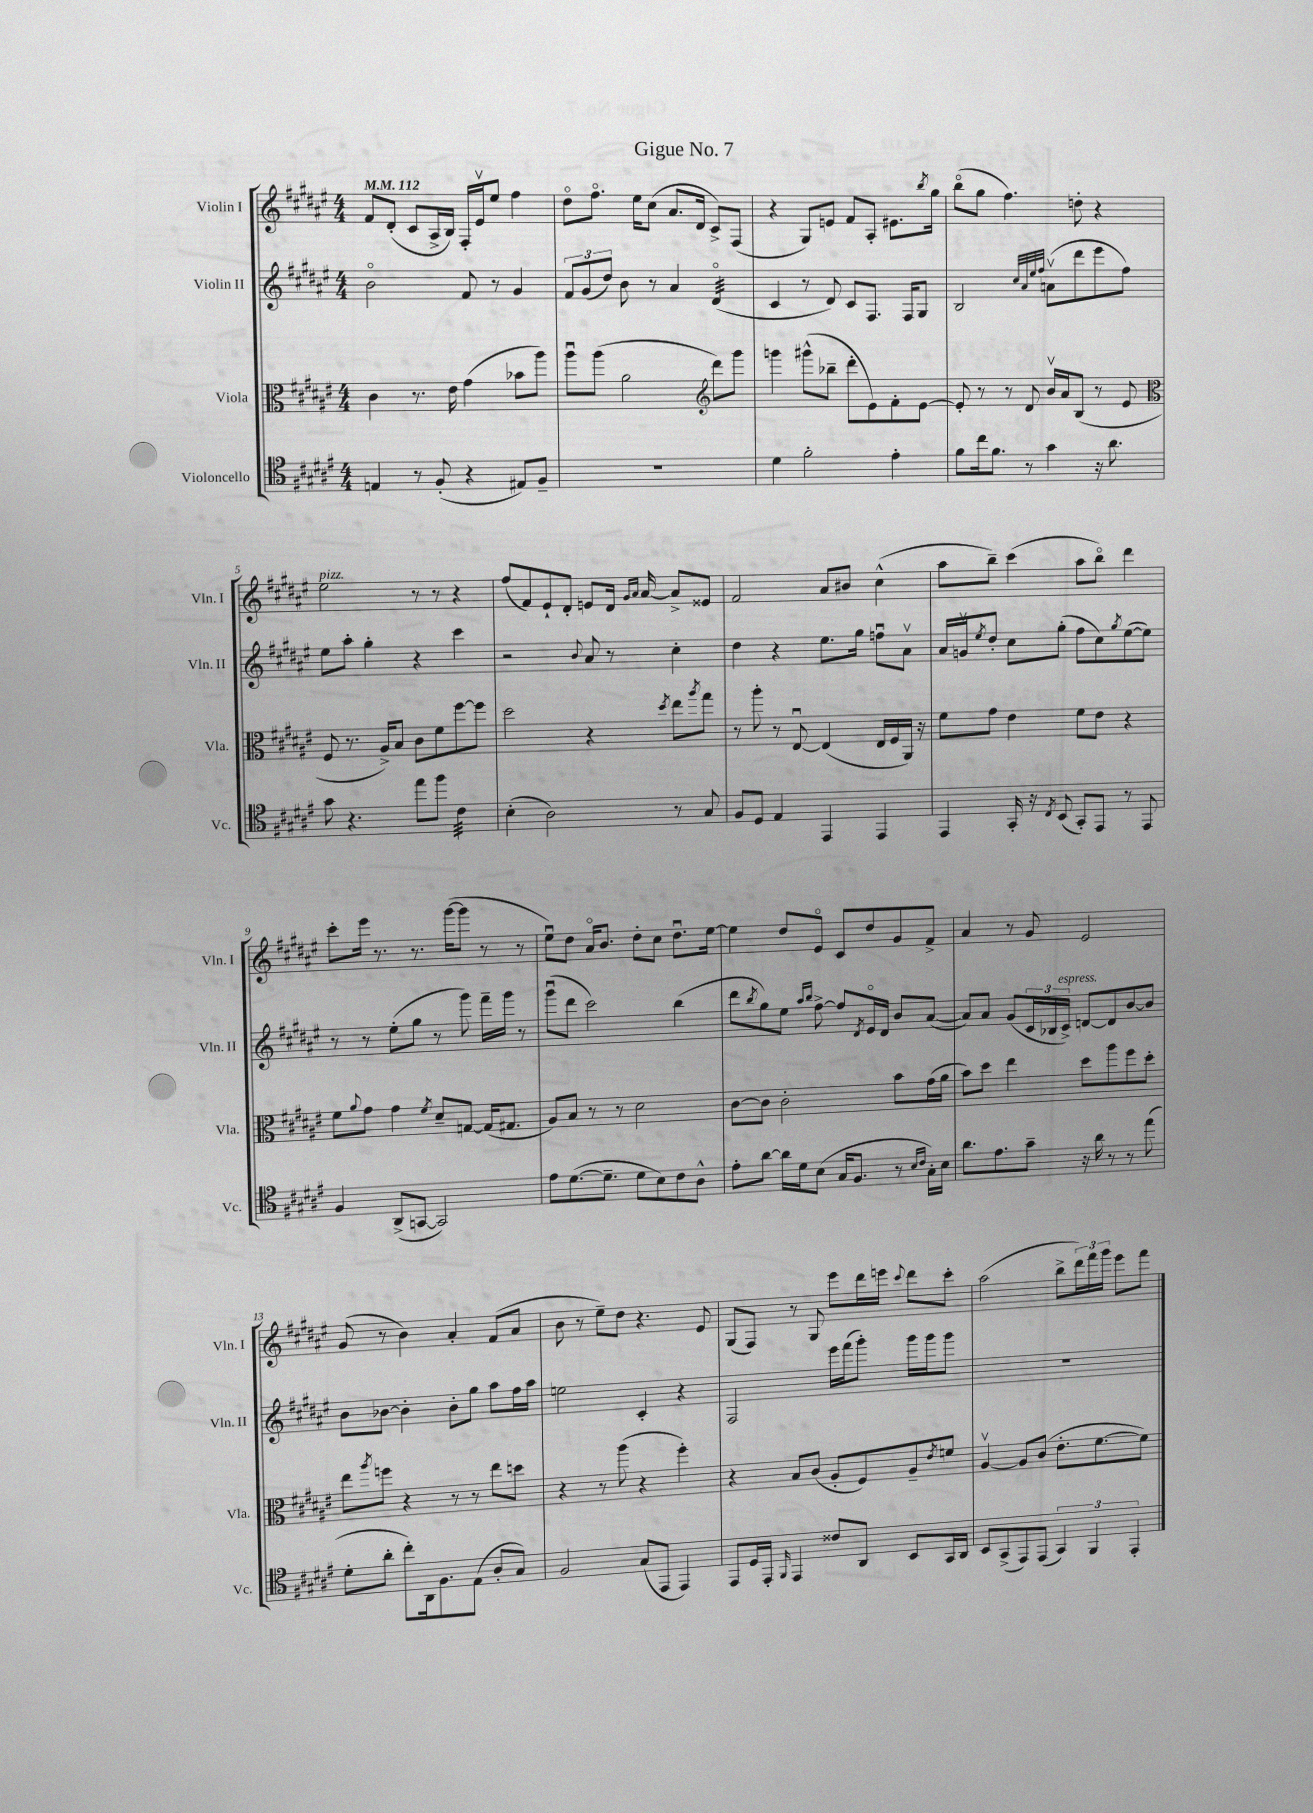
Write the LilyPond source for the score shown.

\header { title = "Gigue No. 7" }
<<
\new StaffGroup <<
\new Staff = "s0" \with { instrumentName = "Violin I" shortInstrumentName = "Vln. I" } {
    \clef treble \key fis \major \numericTimeSignature \time 4/4 \tempo 4 = 112
    fis'8 dis'8-.( cis'8 ais16-> b16) fis16-. eis'16\upbow eis''8 fis''4 |
    dis''8\flageolet fis''8.\flageolet eis''16 cis''8( ais'8. dis'16 cis'8->) fis8( |
    r4 gis8) e'8 fis'8 ais8-. eis'8. \acciaccatura { b''8 } gis''16 |
    b''8\flageolet( gis''8 fis''4.) d''8-. r4 |
    eis''2^\markup { \italic "pizz." } r8 r8 r4 |
    fis''8( fis'8) eis'8-! dis'8-. e'8 dis'16 \grace { gis'16 ais'16 } ais'16~ ais'8-> eisis'8 |
    fis'2 ais'8 bis'8 cis''4-^( |
    ais''8 b''8--) cis'''4( ais''8 b''8\flageolet) dis'''4 |
    cis'''8-. eis'''16 r8. r8. gis'''16~( gis'''8 r8 r8 |
    eis''8\downbow) dis''8 ais'16\flageolet b'8. dis''8-. cis''8 dis''8.\downbow eis''16~ |
    eis''4 dis''8 eis'8\flageolet cis'8 dis''8 gis'8 fis'8-> |
    ais'4 r8 gis'8 eis'2 |
    gis'8( r8 b'4) ais'4-. fis'8( ais'8 |
    b'8 r8 eis''8--) dis''8 r4. eis'8 |
    gis8( fis8) r8 gis8 eis'''8 dis'''16 e'''16 \appoggiatura { cis'''8 } dis'''8 cis'''8-. |
    ais''2( b''8-> \tuplet 3/2 { dis'''16) fis'''16 gis'''16 } eis'''8 fis'''8 \bar "|." |
}
\new Staff = "s1" \with { instrumentName = "Violin II" shortInstrumentName = "Vln. II" } {
    \clef treble \key fis \major \numericTimeSignature \time 4/4
    b'2\flageolet fis'8 r8 gis'4 |
    \tuplet 3/2 { fis'8 gis'8( dis''8) } b'8 r8 ais'4 dis'4:32\flageolet( |
    cis'4 r8 dis'8) cis'8 fis8. fis16 gis8 |
    b2 \grace { cis''32 ais'32 eis''32 fis''32 } a'8\upbow( dis'''8 eis'''8 fis''8) |
    eis''8 ais''8-. gis''4-. r4 cis'''4 |
    r2 \appoggiatura { b'8 } ais'8 r8 cis''4-. |
    dis''4 r4 eis''8. gis''16 f''8\downbow ais'8\upbow |
    ais'16 g'16\upbow \acciaccatura { eis''8 } dis''8-. cis''8 gis''8-.( fis''8 cis''8) \acciaccatura { gis''8 } eis''8~( eis''8) |
    r8 r8 eis''8-.( gis''8 r8 gis'''8) fis'''16-- gis'''16 r8 |
    gis'''8\downbow( dis'''8 cis'''2) b''4( |
    dis'''8 \acciaccatura { b''8 } gis''8) eis''8 \grace { ais''16 b''16 } fis''8~-> fis''8 \acciaccatura { dis'8 } eis'16\flageolet dis'16 b'8 ais'8~( |
    ais'8) ais'8 gis'8( \tuplet 3/2 { cis'16 bes16 cis'16->^\markup { \italic "espress." }) } d'8~ d'8 b'8~ b'8 |
    b'8 bes'8~ bes'4-. bes'8-. gis''8 ais''8 fis''16 ais''16 |
    e''2 cis'4-. r4 |
    fis2 eis'''16 fis'''16( gis'''8-.) gis'''16 gis'''16 gis'''8 |
    R1 \bar "|." |
}
\new Staff = "s2" \with { instrumentName = "Viola" shortInstrumentName = "Vla." } {
    \clef alto \key fis \major \numericTimeSignature \time 4/4
    cis'4 r8. eis'16 gis'4( bes'8 ais''8) |
    ais''8\downbow ais''8( ais'2 \clef treble dis'''8) gis'''8 |
    g'''4 gis'''8-^( bes''8-- dis'''8-. eis'8) fis'8-. eis'8~ |
    eis'8-. r8 r8 dis'8 b'16\upbow ais'16 b8( r8 eis'8 |
    \clef alto fis8 r8. ais16->) b8 cis'8 fis'8 fis''8~ fis''8 |
    dis''2 r4 \acciaccatura { dis''8 } eis''8 \acciaccatura { ais''8 } gis''8 |
    r8 ais''8-. r8 eis8~\downbow eis4( eis16 fis16 ais,16) r16 |
    fis'8 gis'8 eis'4 fis'8 eis'8 r4 |
    fis'8 \appoggiatura { ais'8 } gis'8 gis'4 \acciaccatura { fis'8 } dis'8-- g8~ g16( gis8. |
    ais8) b8 r8 r8 dis'2 |
    cis'8~ cis'8 cis'2-. b'8 gis'16( ais'16 |
    b'8) dis''8 eis''4 dis''8 ais''8 fis''8 dis''8-. |
    eis''8 \acciaccatura { ais''8 } f''8 r4 r8 r8 eis''8 d''8 |
    r4 r8 ais''8( r4 fis''4-.) |
    r4 b8 cis'8( ais8-. fis8) ais8-- \acciaccatura { eis'8 } f'8 |
    ais4~\upbow ais8 cis'8( eis'8.-. fis'8.~ fis'8) \bar "|." |
}
\new Staff = "s3" \with { instrumentName = "Violoncello" shortInstrumentName = "Vc." } {
    \clef tenor \key fis \major \numericTimeSignature \time 4/4
    e4 r8 fis8-.( r4 eis8) fis8-- |
    R1 |
    dis'4 fis'2-. eis'4-. |
    fis'8 cis''16 fis'8. r8 gis'4 r16 ais'8. |
    gis'8 r4. eis''8 fis''8 cis'4:32 |
    b4-.( ais2) r8 gis8 |
    fis8 dis8 eis4 eis,4 eis,4 |
    eis,4 gis,16-. r16 \acciaccatura { cis8 } b,8( gis,8-.) eis,8 r8 eis,8 |
    fis4 ais,8->( g,8~ g,2) |
    eis'8 dis'8.~( dis'8.-- dis'8 b8) cis'8 ais8-^ |
    eis'8-. ais'8~ ais'16 dis'16 b8( gis16 fis8. r8 \grace { b16 cis'16 } gis16-.) b16 |
    ais'8. eis'8. gis'8-- r16 ais'16 r8 r8 eis''8( |
    dis'8-. ais'8-. cis''8-.) ais,16 fis8. eis8( ais8-. gis8) |
    fis2 gis8( eis,8 eis,4) |
    eis,8 dis16 eis,16-. \grace { fis,16 } eis,4 cisis'8 ais,8 b,8 gis,16 ais,16 |
    b,8 gis,8->( eis,8) eis,8( \tuplet 3/2 { gis,4) fis,4 eis,4-. } \bar "|." |
}
>>
>>
